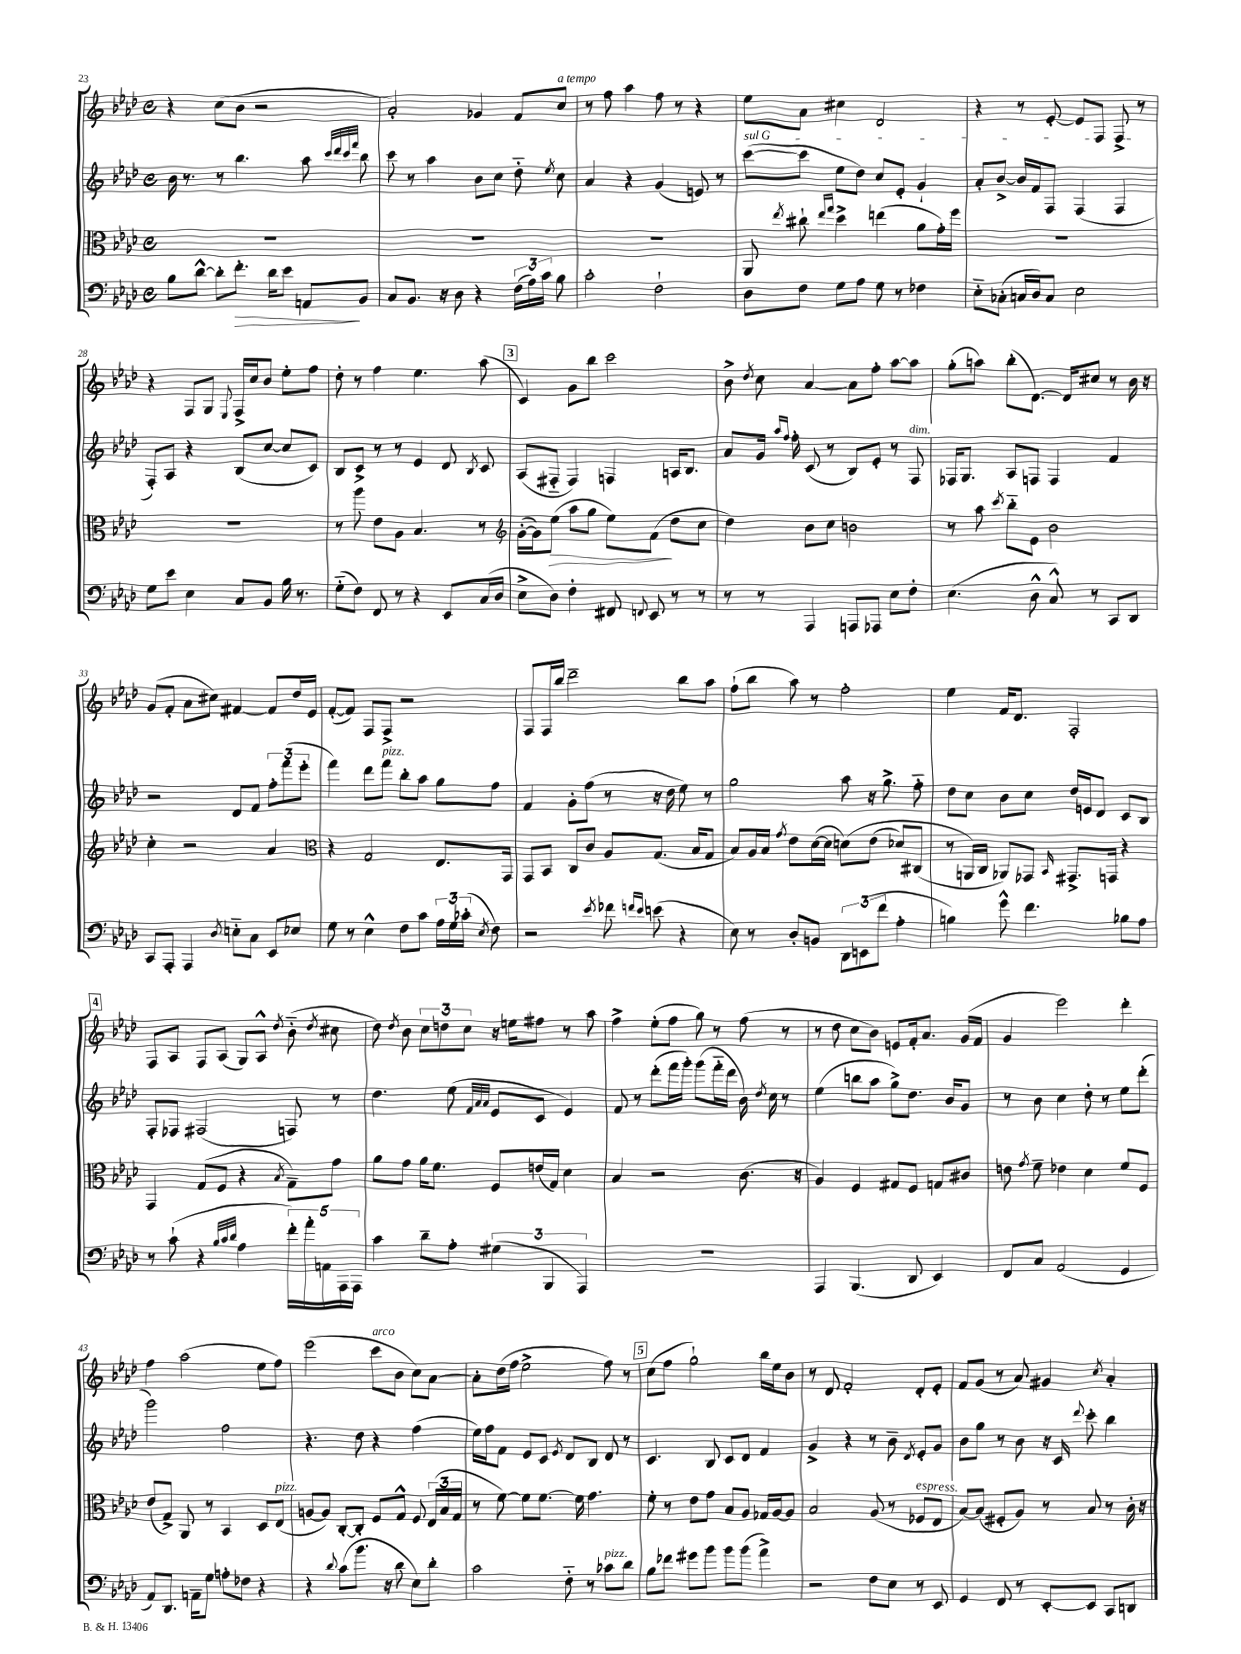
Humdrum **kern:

**kern	**kern	**kern	**kern
*staff4	*staff3	*staff2	*staff1
*clefF4	*clefC3	*clefG2	*clefG2
*k[b-e-a-d-]	*k[b-e-a-d-]	*k[b-e-a-d-]	*k[b-e-a-d-]
*M4/4	*M4/4	*M4/4	*M4/4
*met(c)	*met(c)	*met(c)	*met(c)
8B-\L	1r	16b-\	4r
.	.	8.r	.
[8d-^^\J	.	.	.
8d-'\]L	.	8r	(8cc\L
8.f'\J	.	4.bb-\	8b-\J
.	.	.	2r
16d-\LK	.	.	.
8e-\J	.	.	.
8AA/L	.	8aa-\	.
.	.	32qqccc/LLL	.
.	.	32qqddd-/	.
.	.	32qqccc/	.
.	.	32qqfff/JJJ	.
8BB-/J	.	8bb-\	.
=	=	=	=
8C/L	1r	8ccc\	2a-'/)
8.BB-/J	.	8r	.
.	.	4aa-\	.
16r	.	.	.
8D-\	.	.	.
4r	.	8b-\L	4g-/
.	.	8cc\J	.
(24F\LL	.	8dd-'~\	8f/L
24A-\)	.	.	.
24c\JJ	.	.	.
.	.	8qee-/	.
8B-\	.	8cc\	8cc/J
=	=	=	=
2c'\	1r	4a-/	8r
.	.	.	8ff\
.	.	4r	4aa-\
2F`\	.	(4g/	8ff\
.	.	.	8r
.	.	8e/)	4r
.	.	8r	.
=	=	=	=
8D-\L	8AA-/	([8ccc\L	8ee-\L
.	8qee-/	.	.
8F\J	8cc#`\	8ccc\]J	8a-\J
.	16qqee-/LL	.	.
.	16qqgg/JJ	.	.
8G\L	4dd-^\	8ee-\L	4cc#\
8A-\J	.	8dd-\J)	.
8G\	(4ee\	8cc/L	2d-/
8r	.	8e-'/J	.
4F-\	8a-\L	4g`/	.
.	16g'\L)	.	.
.	16ff\JJ	.	.
=	=	=	=
8E-'~\L	1r	8a-'/L	4r
(8C-'\J	.	[8b-^/J	.
16C/LL	.	16b-/]LL	8r
16D-/J)	.	16f/J	.
8C/J	.	8F/J	[8e-'/
2E-\	.	(4F/	8e-/]L
.	.	.	8F/J
.	.	4F/	8F^/
.	.	.	8r
=	=	=	=
8G\L	1r	8F'/L)	4r
8e-\J	.	8A-/J	.
4E-\	.	4r	8F/L
.	.	.	8G/J
.	.	.	8qqE-/
8C/L	.	(8B-/L	16F^/LL
.	.	.	16cc/J
8BB-/J	.	[8cc/J	8b-/J
16B-\	.	8cc/]L	8ee-'\L
8.r	.	.	.
.	.	8c/J)	8ff\J
=	=	=	=
(8G'~\L	8r	8B-/L	8dd-'\
8F\J)	8aa-\	8c^/J	8r
8FF/	8e-\L	8r	4ff\
8r	8A-\J	8r	.
4r	4.B-/	4e-/	4.ee-\
8EE-/L	.	8d-/	.
.	.	8qB-/	.
(16C/L	8r	8c/	(8aa-\
16D-/JJ	.	.	.
=	=	=	=
*	*clefG2	*	*
8E-^\L	([16g'\LL	(8A-/L	4c/)
.	16g\]J)	.	.
8D-\J)	(8ee-\J	8F#'~/J	.
4F'\	8aa-\L	4F#/)	8g\L
.	8gg\J	.	8bb-\J
8FF#/	8ee-\L)	4F/	2ccc\
8qqFF/	.	.	.
8EE-/	(8f\J	.	.
8r	8dd-\L	16A/LK	.
.	.	8.B-/J	.
8r	8cc\J	.	.
=	=	=	=
8r	4dd-\)	8a-/L	8b-^\
.	.	.	8qdd-/
8r	.	16g/Jk	8cc\
.	.	16qqaa-/LL	.
.	.	16qqff/JJ	.
.	.	16ff'\	.
4AAA-/	8b-\L	(8c/	[4a-/
.	8cc\J	8r	.
8AAA/L	2b\	8B-/L)	8a-\]L
8AAA-/J	.	8e-'/J	8ff'\J
8E-\L	.	8r	[8aa-\L
8F'\J	.	8F/	8aa-\]J
=	=	=	=
(4.E-\	8r	16F-/LK	(8gg'\L
.	.	8.G/J	.
.	8aa-\	.	8aa\J)
.	8qccc/	.	.
.	8bb-'~\L	8A-/L	(8bb-'\L
8D-^^\	8e-\J	8F/J	[8.d-\J)
8C^^/)	2b-\	4F/	.
.	.	.	16d-/]LK
8r	.	.	8cc#/J
8CC/L	.	4f/	8r
8DD-/J	.	.	16b-\
.	.	.	16r
=	=	=	=
8CC/L	4cc'\	2r	(8g/L
8AAA-'/J	.	.	8f'/J
4AAA-/	2r	.	8a-\L
.	.	.	8cc#\J)
8qD-/	.	.	.
8E'~\L	.	8d-/L	[4f#/
8C\J	.	8f/J	.
8EE-/L	4a-/	12ff'\L	8f#/]L
.	.	(12fff\	.
8E-/J	.	.	16dd-/L
.	.	12eee-'\J	.
.	.	.	16e-/JJ
=	=	=	=
*	*clefC3	*	*
8G\	4r	4fff\)	([8f'/L
8r	.	.	8f/]J)
4E-^^\	2G/	8ddd-\L	8F/L
.	.	8fff\J	8F^/J
8F\L	.	8bb-'\L	2r
8c\J	.	8aa-\J	.
24A-\LL	8.E-/L	8gg\L	.
24G\	.	.	.
(24c-'\JJ	.	.	.
8qE-/	.	.	.
8F\)	.	8ff\J	.
.	16GG/Jk	.	.
=	=	=	=
2r	8GG/L	4f/	8F/L
.	8BB-/J	.	16F/L
.	.	.	16bb-/JJ
.	8C/L	8g'\L	2ddd-~\
.	8c/J	(8ff\J	.
8qe-/	.	.	.
8f-\	8A-/L	8r	.
16qqf/LL	.	.	.
16qqe-/JJ	.	.	.
(8e\	(8.G/J	16r	.
.	.	16dd-\	.
4r	.	8ee-\)	8bb-\L
.	16B-/LK	.	.
.	8G/J	8r	8aa-\J
=	=	=	=
8E-\)	8B-/L)	2gg\	(8ff`\L
8r	16A-/L	.	8bb-\J
.	16B-/JJ	.	.
.	8qg/	.	.
8D-'/L	8e-\L	.	8aa-\)
8BB/J	([16d-\L	.	8r
.	16d-\]JJ	.	.
12DD-\L	&(8d\L)	8aa-\	2ff'\
(12EE\	.	.	.
.	(8e-\J	16r	.
12f\J	.	.	.
.	.	8.gg^\	.
4A-'\	8d-/L)	.	.
.	(8C#/J	8ff'~\	.
=	=	=	=
4B\)	8r	8dd-\L	4ee-\
.	16AA/LL&)	8cc\J	.
.	16C/JJ	.	.
8g^^\	8AA-/L)	8b-\L	16f/LK
.	.	.	8.d-/J
4.f\	8GG-/J	8cc\J	.
.	16qqBB-/	.	.
.	8.GG#^/L	16dd-/LL	2F'/
.	.	16e/J	.
.	.	8d-/J	.
.	16GG/Jk	.	.
8B-\L	4r	8c/L	.
8A-\J	.	8B-/J	.
=	=	=	=
8r	4GG/	8F'/L	8F/L
(8c`\	.	8F-/J	8A-/J
4r	(8G/L	(2F#/	8F/L
.	8F/J	.	(8A-/J
32qqB-/LLL	.	.	.
32qqc/	.	.	.
32qqd-/JJJ	.	.	.
4A-\	4r	.	8G/L)
.	.	.	8A-^^/J
.	8qB-/	.	8qdd-/
20f'\LL)	8G~\L)	8F/)	(8b-'~\
20a-'\	.	.	.
20AA\	.	.	.
.	.	.	8qdd-/
.	8g\J	8r	8cc#\
20AAA-\	.	.	.
20AAA-\JJ	.	.	.
=	=	=	=
4c\	8a-\L	4.dd-\	8dd-\)
.	.	.	8qdd-/
.	8g\J	.	8b-\
8d-~\L	16a-\LK	.	12cc\L
.	8.f\J	.	.
.	.	.	12dd\
8A-'\J	.	(8ee-\	.
.	.	.	12cc\J
.	.	32qqf/LLL	.
.	.	32qqa-/	.
.	.	32qqa-/JJJ	.
(6G#\	8F/L	8e-/L	16r
.	.	.	16ee\LK
.	(16e/L	8c/J	8ff#\J
6BBB-/	.	.	.
.	16G/JJ)	.	.
.	4d-\	4e-/)	8r
6AAA-/)	.	.	.
.	.	.	8aa-\
=	=	=	=
1r	4B-/	8f/	4ff^\
.	.	8r	.
.	2r	(8ddd-'\L	(8ee-'\L
.	.	16fff\L	8ff\J
.	.	16ggg'\JJ)	.
.	.	(8ggg\L	8gg\)
.	.	16fff'~\L	8r
.	.	16ddd-\JJ	.
.	(8.c\	16b-\)	(8ff\
.	.	8qdd-/	.
.	.	16cc\	.
.	.	8r	8r
.	16r	.	.
=	=	=	=
4AAA-/	4A-/)	(4ee-\	8r
.	.	.	8dd-\
(4.BBB-/	4F/	8bb\L	8cc\L
.	.	8aa-\J	8b-\J)
.	8G#/L	8gg^\L)	8e/L
8DD-/	8F/J	8.dd-\J	16f'/k
.	.	.	8.a-/J
4EE-/)	8G/L	.	.
.	.	16b-/LK	.
.	8c#/J	8g/J	(16g/LL
.	.	.	16f/JJ
=	=	=	=
8FF/L	8e\	8r	4g/
.	8qg/	.	.
8C/J	8f~\	8b-\	.
(2AA-/	4e-\	4cc\	2eee-\)
.	4d-\	8dd-'\	.
.	.	8r	.
4GG/	8f/L	8ee-\L	4ddd-'\
.	8F/J	(8ddd-'\J	.
=	=	=	=
8AA-/L)	(8e-/L	2ggg\)	4ff\
8.DD-/J	8G^/J)	.	.
.	8AA-/	.	(2aa-\
16AA~\LK	.	.	.
8G\J	8r	.	.
8A'\L	4BB-/	2ff\	.
8F-\J	.	.	.
4r	8D-/L	.	8ee-\L
.	(8E-/J	.	8ff\J)
=	=	=	=
4r	[8A/L	4.r	(2eee-\
.	8A/]J)	.	.
8qqd-/	.	.	.
(8c\L	[8C'/L	.	.
8.b-\J	8C'/]J	8dd-\	.
.	8F/L	4r	8ccc\L
16r	.	.	.
8d-\	8G^^/J	.	8b-\J
8E-\L)	8F/	(4ff\	8cc\L)
8d-'\J	(24E-/LL	.	[8a-\J
.	24B-/	.	.
.	24G/JJ	.	.
=	=	=	=
2c\	8r	16ee-\LL)	8a-'\]L
.	.	16ff\J	.
.	[8f\)	8f\J	(16dd-\L
.	.	.	16ff\JJ
.	8f\]L	8e-/L	2ee-^\
.	[8.f\J	8c/J	.
.	.	8qe-/	.
8F'~\	.	8d-/L	.
.	16f\]	.	.
8r	4.g\	8B-/J	.
8c-\L	.	8d-/	8ff\)
8d-\J	.	8r	8r
=	=	=	=
8B-\L	8f'\	4.c/	(8cc\L
8f-\J	8r	.	8ff\J
8g#\L	8e-\L	.	2gg`\)
8b-\J	8g\J	8B-/	.
8b-\L	8B-/L	8c/L	.
(8b-\J	8A-/J	8d-/J	.
4a-^\)	16G-/LL	4f/	16bb-\LL
.	[16A-/J	.	16ee-\J
.	8A-/]J	.	8b-\J
=	=	=	=
2r	2B-/	4g^/	8r
.	.	.	8d-/
.	.	4r	2f'/
8F\L	(8A-/	8r	.
8E-\J	8r	8b-~\	.
.	.	8qd-/	.
8r	8F-/L	8e-'/L	8d-'/L
8EE-/	8E-/J	8g/J	8e-'/J
=	=	=	=
4GG/	[8B-/L)	8b-\L	8f/L
.	(8B-/]J	8gg\J	(8g/J
8FF/	8F#'/L	8r	8r
8r	8A-/J)	8b-\	8a-/)
[8EE-'/L	8r	16r	4g#/
.	.	16c/	.
.	.	8qqddd-/	.
8EE-/]J	8B-/	8ccc'\	.
.	.	.	8qcc/
8CC/L	8r	4bb-\	4a-'/
8DD/J	16c'\	.	.
.	16r	.	.
==	==	==	==
*-	*-	*-	*-
